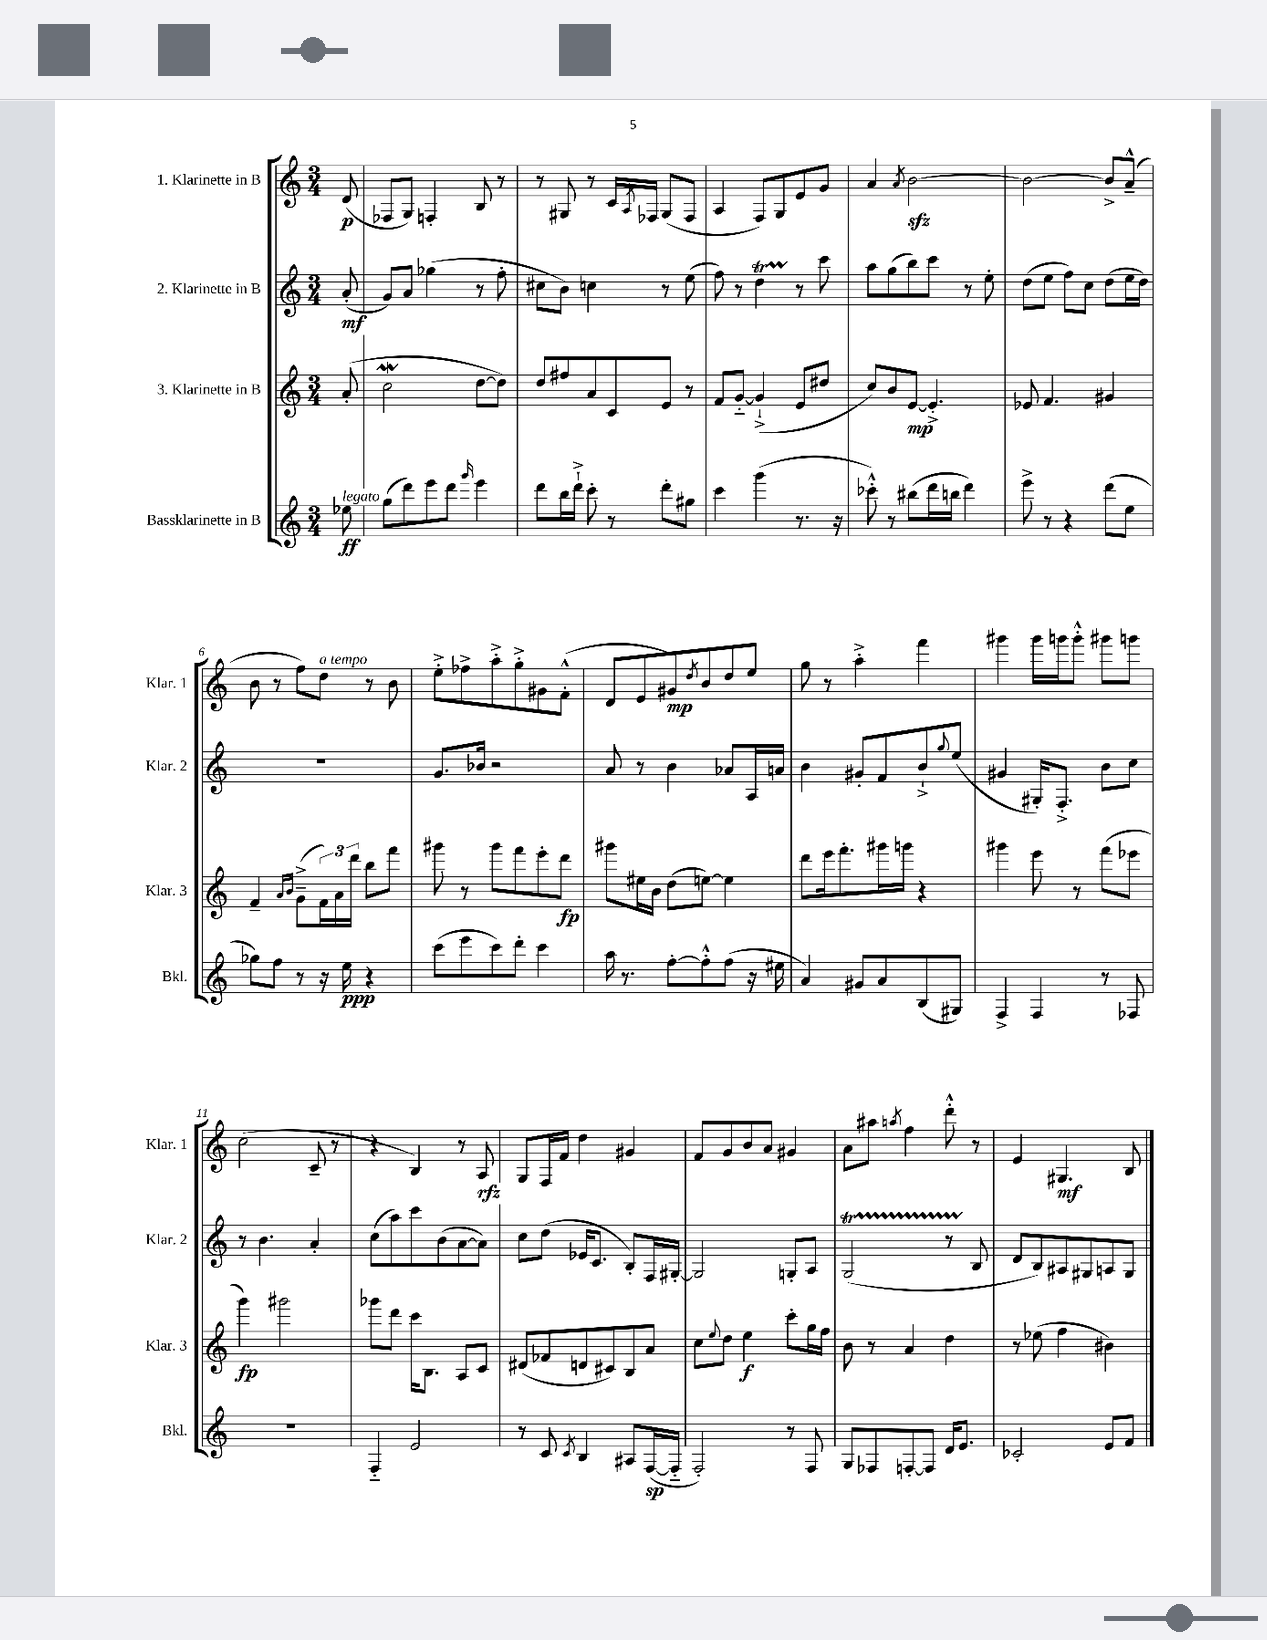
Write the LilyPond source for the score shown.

<<
\new StaffGroup <<
\new Staff = "s0" \with { instrumentName = "1. Klarinette in B" shortInstrumentName = "Klar. 1" } {
    \clef treble \key c \major \numericTimeSignature \time 3/4 \partial 8
    d'8\p( |
    fes8 g8) f4-. b8 r8 |
    r8 gis8 r8 c'16 \acciaccatura { a8 } fes16 gis8( fes8 |
    a4 f8) g8 e'8 g'8 |
    a'4 \acciaccatura { a'8 } b'2~\sfz |
    b'2~ b'8-> a'8---^( |
    b'8 r8 f''8) d''8^\markup { \italic "a tempo" } r8 b'8 |
    e''8-.-> fes''8-> a''8-.-> g''8-.-> gis'8 f'8-.-^( |
    d'8 e'8 gis'8\mp) \acciaccatura { d''8 } b'8 d''8 e''8 |
    g''8 r8 a''4-.-> f'''4 |
    gis'''4 gis'''16 g'''16 g'''8-.-^ gis'''8 g'''8 |
    c''2( c'8-- r8 |
    r4 b4) r8 a8\rfz |
    g8 f16 f'16 d''4 gis'4 |
    f'8 g'8 b'8 a'8 gis'4 |
    a'8 ais''8 \acciaccatura { a''8 } f''4 d'''8-.-^ r8 |
    e'4 gis4.\mf b8 \bar "|." |
}
\new Staff = "s1" \with { instrumentName = "2. Klarinette in B" shortInstrumentName = "Klar. 2" } {
    \clef treble \key c \major \numericTimeSignature \time 3/4 \partial 8
    a'8-.\mf( |
    g'8) a'8 ges''4( r8 f''8-. |
    cis''8 b'8) c''4 r8 e''8( |
    f''8) r8 d''4\startTrillSpan r8\stopTrillSpan c'''8 |
    a''8 g''8( b''8) c'''8 r8 e''8-. |
    d''8( e''8 f''8) c''8 d''8( e''16 d''16) |
    R2. |
    g'8. bes'16 r2 |
    a'8 r8 b'4 aes'8 a16 a'16 |
    b'4 gis'8-. f'8 b'8-!-> \appoggiatura { g''8 } e''8( |
    gis'4 gis16-.) f8.-.-> b'8 c''8 |
    r8 b'4. a'4-. |
    c''8( a''8) c'''8 b'8( a'8~ a'8) |
    c''8 d''8( ees'16 c'8. b8-.) f16 gis16~-. |
    gis2 g8-. a8 |
    g2\startTrillSpan( r8 b8\stopTrillSpan |
    d'8 b8) ais8 gis8 a8 gis8 \bar "|." |
}
\new Staff = "s2" \with { instrumentName = "3. Klarinette in B" shortInstrumentName = "Klar. 3" } {
    \clef treble \key c \major \numericTimeSignature \time 3/4 \partial 8
    a'8-.( |
    c''2\mordent d''8~ d''8) |
    d''8 fis''8 a'8 c'8 e'8 r8 |
    f'8 g'8~-_ g'4-!->( e'8 dis''8 |
    c''8) b'8 e'8~\mp e'4.-.-> |
    ees'8 f'4. gis'4 |
    f'4-- \grace { a'16 b'16 } g'8--->( \tuplet 3/2 { f'16) a'16 d'''16 } b''8 f'''8 |
    gis'''8 r8 gis'''8 f'''8 e'''8-. d'''8\fp |
    gis'''8 eis''16 b'16 d''8( e''8~) e''4 |
    d'''8 e'''16 f'''8.-. gis'''16 g'''16 r4 |
    gis'''4 e'''8 r8 f'''8( ees'''8 |
    g'''4\fp) gis'''2 |
    ges'''8 d'''8 c'''16 b8. a8 c'8 |
    dis'8( fes'8 d'8 cis'8) b8 a'8 |
    c''8 \appoggiatura { e''8 } d''8 e''4\f c'''8-. g''16 f''16 |
    b'8 r8 a'4 d''4 |
    r8 ees''8( f''4 bis'4) \bar "|." |
}
\new Staff = "s3" \with { instrumentName = "Bassklarinette in B" shortInstrumentName = "Bkl." } {
    \clef treble \key c \major \numericTimeSignature \time 3/4 \partial 8
    ees''8\ff^\markup { \italic "legato" } |
    g''8( d'''8) e'''8 d'''8 \grace { g'''16 } e'''4 |
    d'''8 b''16 d'''16-!-> c'''8-. r8 d'''8-. gis''8 |
    c'''4 g'''4( r8. r16 |
    ces'''8-.-^) r8 bis''8( d'''16 b''16 d'''4) |
    e'''8-> r8 r4 d'''8( e''8 |
    ges''8) f''8 r8 r16 e''16\ppp r4 |
    c'''8( e'''8 c'''8) d'''8-. c'''4 |
    a''16 r8. f''8~-. f''8-.-^ f''8( r16 eis''16 |
    a'4) gis'8 a'8 b8( gis8) |
    f4-> f4 r8 fes8 |
    R2. |
    f4-_ e'2 |
    r8 c'8 \acciaccatura { c'8 } b4 ais8 f16~\sp( f16-_ |
    f2-.) r8 f8 |
    g8 fes8 f8~-. f8 d'16 e'8. |
    ces'2-. e'8 f'8 \bar "|." |
}
>>
>>
